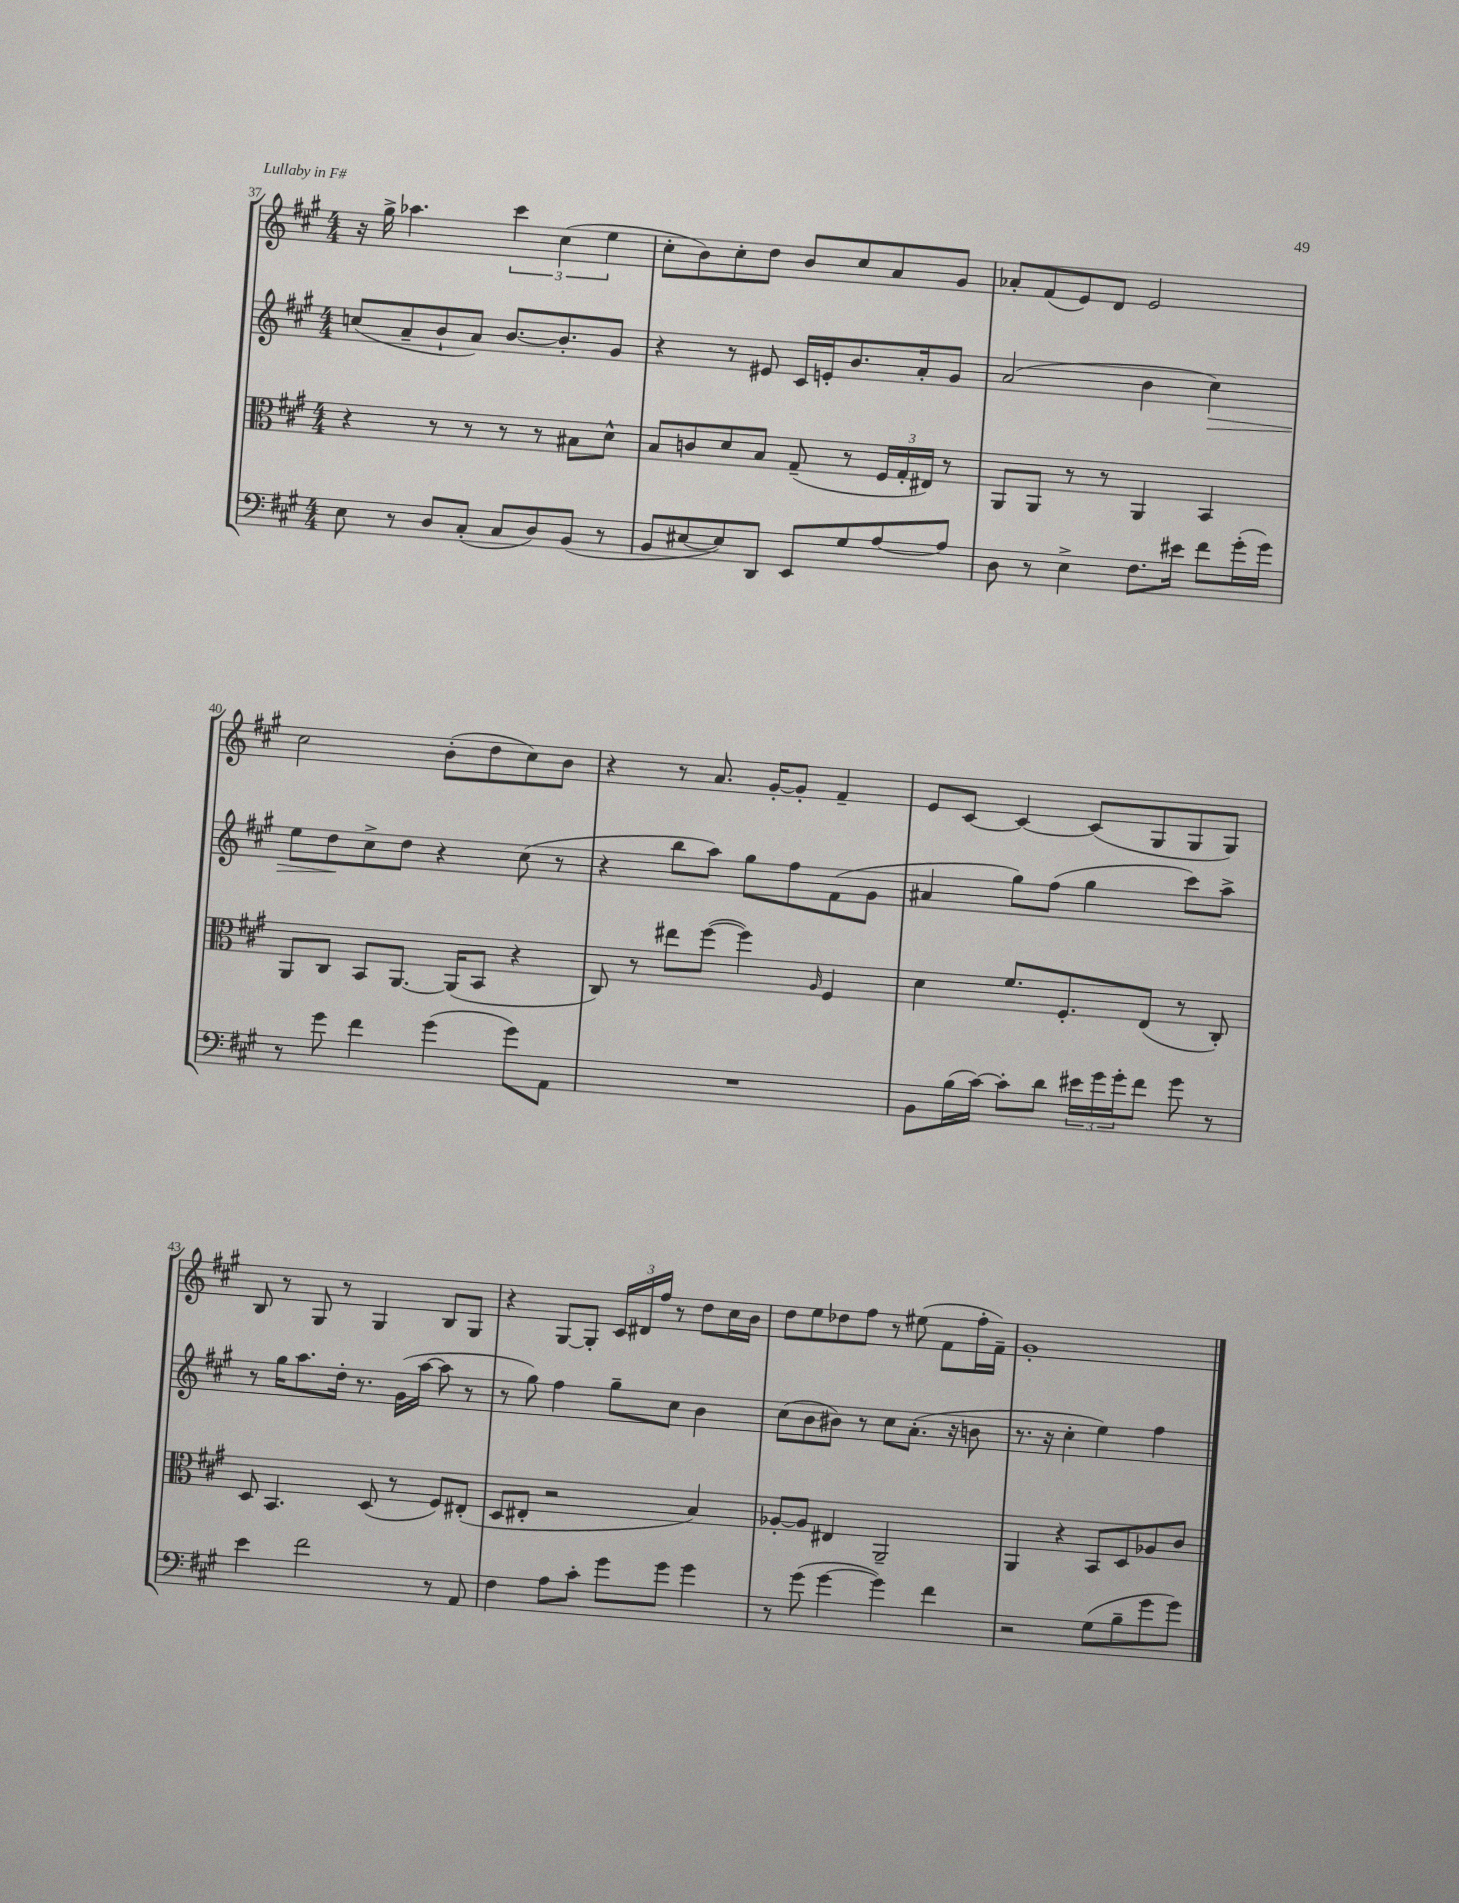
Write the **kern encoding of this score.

**kern	**kern	**kern	**kern
*staff4	*staff3	*staff2	*staff1
*clefF4	*clefC3	*clefG2	*clefG2
*k[f#c#g#]	*k[f#c#g#]	*k[f#c#g#]	*k[f#c#g#]
*M4/4	*M4/4	*M4/4	*M4/4
8E	4r	(8cc	16r
.	.	.	16gg#^
8r	.	8a~	4.aa-
8D	8r	8b`	.
(8C#'	8r	8a)	.
8C#	8r	[8.b	6ccc#
8D)	8r	.	.
.	.	.	(6cc#
.	.	8.b']	.
(8BB	8B#	.	.
.	.	.	6ee
8r	8d^^	8g#	.
=	=	=	=
8BB	8B	4r	8cc#'
[8E#	8c	.	8b)
8E#])	8d	8r	8cc#'
8DD	8B	8e#	8dd
8EE	(8G#~	16c#	8b
.	.	16e'	.
8G#	8r	8.b	8cc#
[8A	24F#	.	8a
.	24G#'	.	.
.	.	16a'	.
.	24E#)	.	.
8A]	8r	8g#	8g#
=	=	=	=
8D	8AA	(2a	8a-'
8r	8AA	.	(8f#
4E^	8r	.	8e)
.	8r	.	8d
8.F#	4AA	4b	2e
16e#	.	.	.
8f#	4BB	4cc#)	.
(16g#'	.	.	.
16g#)	.	.	.
=	=	=	=
8r	8AA	8ee	2cc#
8g#	8C#	8dd	.
4f#	8BB	8cc#^	.
.	[8.AA	8dd	.
(4g#	.	4r	(8b'
.	(16AA]	.	.
.	8BB	.	8dd
8g#)	4r	(8cc#	8cc#)
8AA	.	8r	8b
=	=	=	=
1r	8C#)	4r	4r
.	8r	.	.
.	8ee#	8bb	8r
.	([8ff#	8aa)	8.a
.	4ff#])	8gg#	.
.	.	.	[16g#'
.	.	8ff#	8g#']
.	16qqA	.	.
.	4F#	(8f#	4f#~
.	.	8g#	.
=	=	=	=
8BB	4d	4a#	8e
(16B	.	.	[8c#
[16c#)	.	.	.
8c#']	8.f#	8gg#)	4c#_
8d	.	(8ff#	.
.	8.F#'	.	.
24e#	.	4gg#	(8c#]
24g#	.	.	.
24g#'	.	.	.
8f#	(8E	.	8G#
8g#	8r	8ccc#)	8G#
8r	8C#')	8aa^	8G#)
=	=	=	=
4e	8D	8r	8B
.	4.BB	16gg#	8r
.	.	8.aa	.
2f#	.	.	8G#
.	.	16dd'	8r
.	.	8.r	.
.	(8D	.	4G#
.	8r	(16g#	.
.	.	[16aa	.
8r	8F#)	8aa]	8B
8AA	(8E#'	8r	8G#
=	=	=	=
4F#	8D	8r	4r
.	8E#'	8gg#)	.
8A	2r	4ff#	[8G#
8c#'	.	.	8G#']
8g#	.	8gg#~	24c#
.	.	.	24d#
.	.	.	24ff#
8g#	.	8cc#	8r
4g#	4B)	4b	8dd
.	.	.	16cc#
.	.	.	16b
=	=	=	=
8r	[8A-'	(8cc#	8dd
(8g#	8A-]	8b	8ee
[4g#	4E#	8b#)	8dd-
.	.	8r	8ff#
4g#])	2AA~	8cc#	8r
.	.	(8.a'	(8ee#
4f#	.	.	8f#
.	.	16r	.
.	.	8b	16ff#'
.	.	.	16f#~)
=	=	=	=
2r	4AA	8.r	1g#'
.	.	16r	.
.	4r	4cc#'	.
(8G#	8BB	4ee)	.
8B~	8D	.	.
8g#	8A-	4ff#	.
8g#)	8c#	.	.
==	==	==	==
*-	*-	*-	*-
